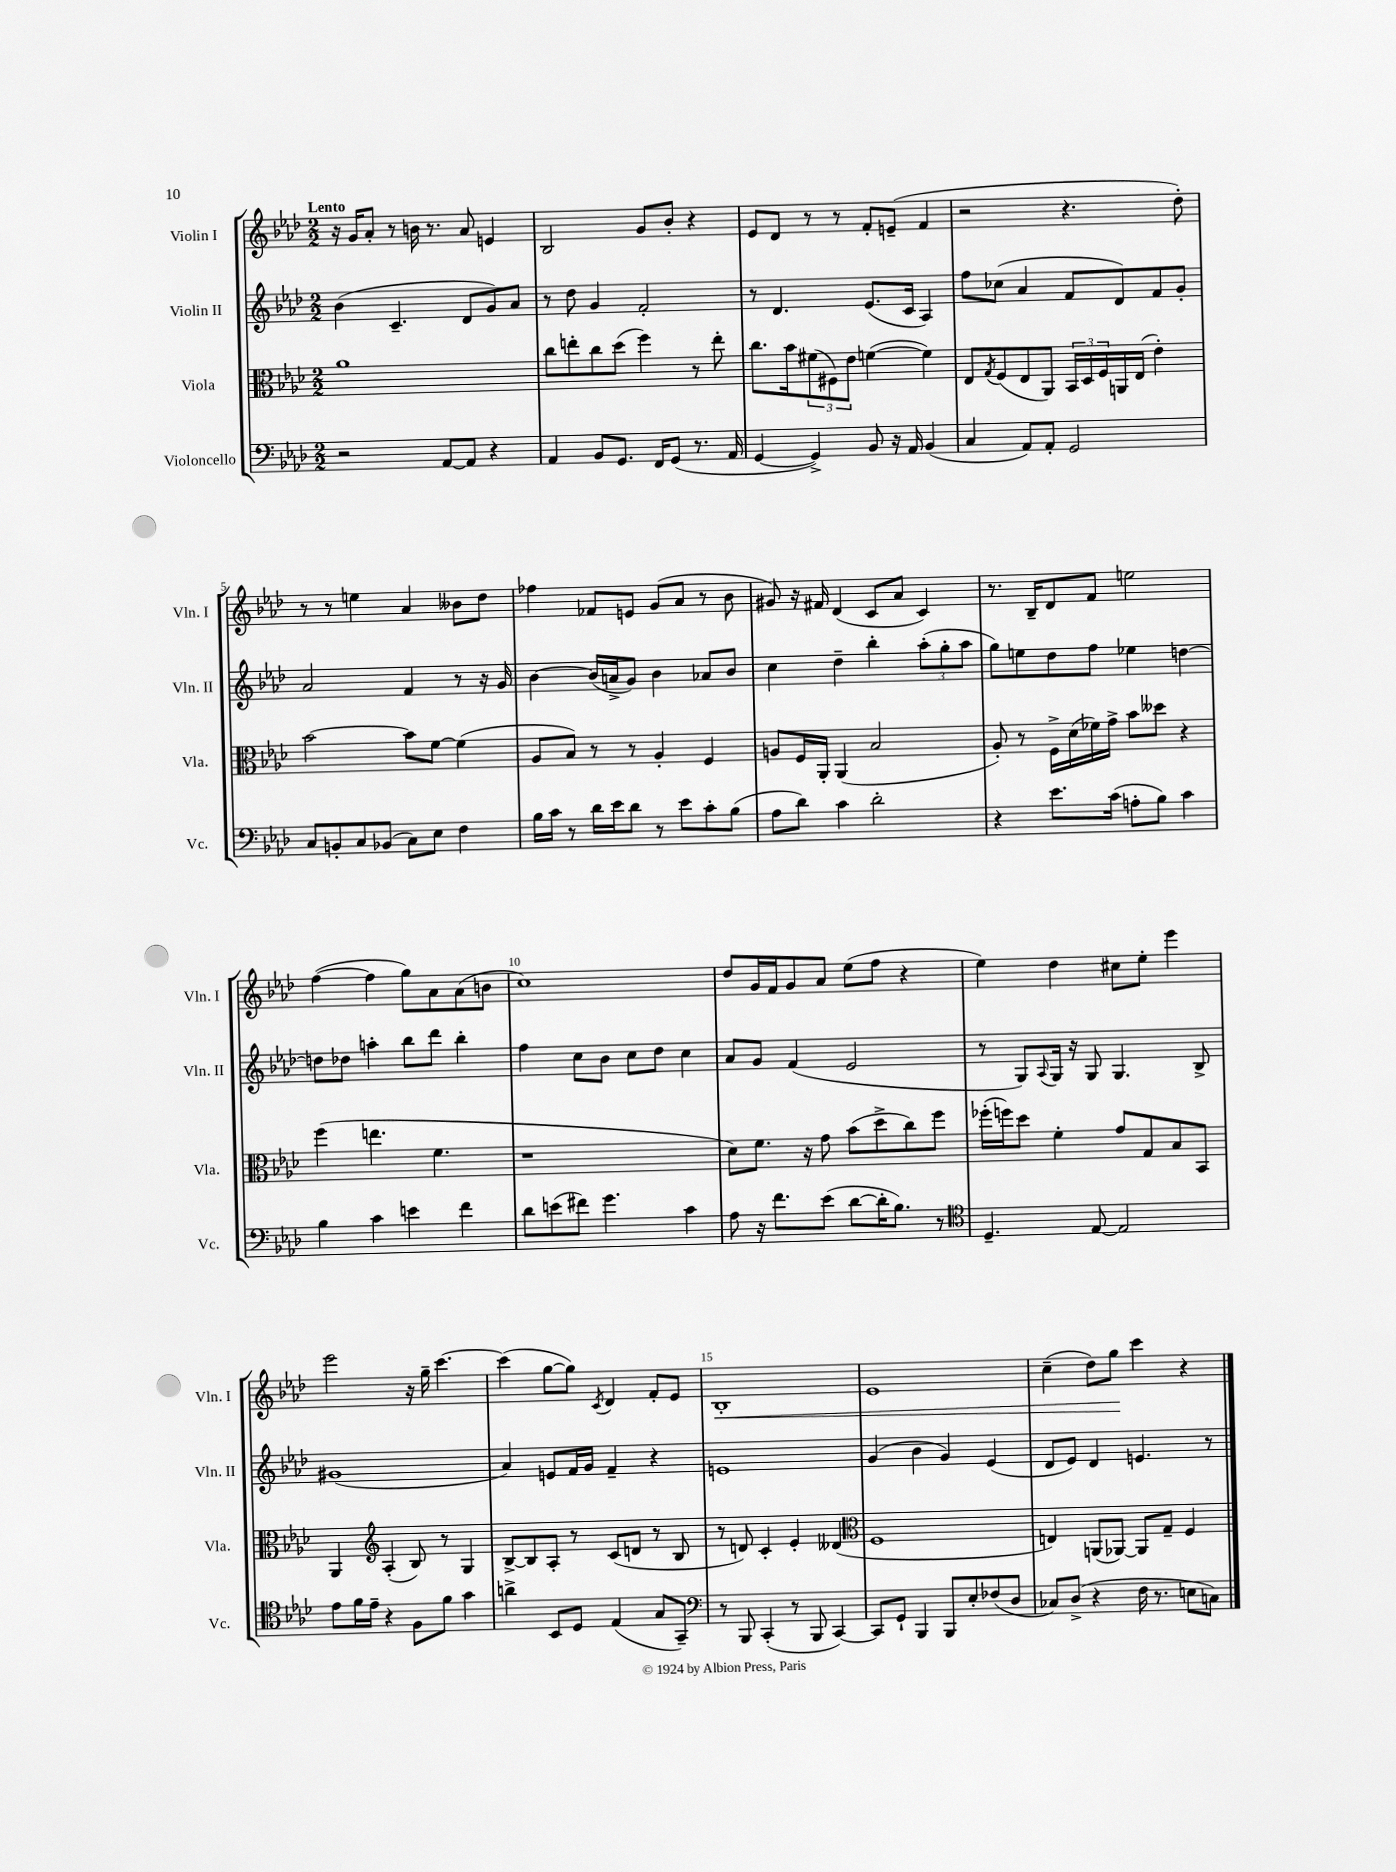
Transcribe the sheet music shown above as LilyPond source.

<<
\new StaffGroup <<
\new Staff = "s0" \with { instrumentName = "Violin I" shortInstrumentName = "Vln. I" } {
    \clef treble \key aes \major \numericTimeSignature \time 2/2 \tempo "Lento"
    r16 g'16 aes'8-. r8 b'16 r8. aes'8 e'4 |
    bes2 g'8 bes'8-. r4 |
    ees'8 des'8 r8 r8 f'8-. e'8--( f'4 |
    r2 r4. des''8-.) |
    r8 r8 e''4 aes'4 beses'8 des''8 |
    fes''4 fes'8 e'8 g'8( aes'8 r8 bes'8 |
    gis'8) r16 fis'16 des'4( c'8 aes'8 c'4) |
    r8. bes16-- des'8 f'8 e''2 |
    f''4~( f''4 g''8) aes'8 aes'8( b'8 |
    c''1) |
    des''8 g'16 f'16 g'8 aes'8 ees''8( f''8 r4 |
    ees''4) des''4 cis''8 ees''8-. ees'''4 |
    ees'''2 r16 g''16-- c'''4.~ |
    c'''4( g''8~ g''8) \acciaccatura { c'8 } des'4 f'8-. ees'8 |
    bes1-.\< |
    ees'1 |
    c''4--( des''8) g''8\! c'''4 r4 \bar "|." |
}
\new Staff = "s1" \with { instrumentName = "Violin II" shortInstrumentName = "Vln. II" } {
    \clef treble \key aes \major \numericTimeSignature \time 2/2
    bes'4( c'4.-- des'8 g'8) aes'8 |
    r8 des''8 g'4 f'2-. |
    r8 des'4. ees'8.( c'16 aes4) |
    f''8 ces''8( aes'4 f'8 des'8) f'8 g'8-. |
    aes'2 f'4 r8 r16 g'16 |
    bes'4~ bes'16( a'16-> g'8) bes'4 aes'8 bes'8 |
    c''4 des''4-- bes''4-. \tuplet 3/2 { aes''8-.( g''8-. aes''8 } |
    g''8) e''8 des''8 f''8 ees''4 d''4~ |
    d''8 des''8 a''4-. bes''8 des'''8 bes''4-. |
    f''4 c''8 bes'8 c''8 des''8 c''4 |
    aes'8 g'8 f'4( ees'2 |
    r8 g8) \appoggiatura { aes8 } g16 r16 g8 g4. bes8-> |
    gis'1( |
    aes'4) e'8 f'16 g'16 f'4-- r4 |
    e'1 |
    g'4( bes'4 g'4) ees'4( |
    des'8 ees'8) des'4 e'4. r8 \bar "|." |
}
\new Staff = "s2" \with { instrumentName = "Viola" shortInstrumentName = "Vla." } {
    \clef alto \key aes \major \numericTimeSignature \time 2/2
    aes'1 |
    c''8 e''8-. c''8 des''8( f''4) r8 e''8-. |
    c''8. bes'16 \tuplet 3/2 { fis'8( fis8) ees'8 } f'4~( f'4) |
    ees8 \acciaccatura { g8 } f8( ees8 aes,8) \tuplet 3/2 { bes,16 des16 f16 } a,16 ees16( ees'4-.) |
    bes'2~ bes'8 f'8~ f'4( |
    aes8 bes8) r8 r8 aes4-. f4 |
    a8 f16 aes,16-. aes,4( bes2 |
    aes8-.) r8 f16-> des'16( fes'16) g'16-> bes'8 deses''8 r4 |
    f''4( e''4. f'4. |
    r1 |
    des'8) f'8. r16 g'8 bes'8( des''8-> c''8) f''8 |
    fes''16-.( f''16) des''8 f'4-. g'8 g8 bes8 bes,8 |
    aes,4 \clef treble aes4-.( bes8) r8 g4 |
    bes8~-> bes8 aes8-. r8 c'8( d'8 r8 bes8 |
    r8 d'8) c'4-. ees'4-. deses'4( |
    \clef alto f1 |
    e4) a,8( aes,8~) aes,8 g8-- f4 \bar "|." |
}
\new Staff = "s3" \with { instrumentName = "Violoncello" shortInstrumentName = "Vc." } {
    \clef bass \key aes \major \numericTimeSignature \time 2/2
    r2 aes,8~ aes,8 r4 |
    aes,4 bes,8 g,8. f,16 g,8( r8. aes,16 |
    g,4~ g,4->) bes,8 r16 aes,16 bes,4( |
    c4 aes,8) aes,8-. g,2 |
    c8 b,8-. c8 bes,8( c8) ees8 f4 |
    bes16 c'16 r8 des'16 ees'16 des'8 r8 ees'8 c'8-. bes8( |
    aes8 des'8) c'4 des'2-. |
    r4 ees'8. c'16( a8-. bes8) c'4 |
    bes4 c'4 e'4 f'4 |
    des'8 e'8( fis'8) g'4. c'4 |
    aes8 r16 f'8. ees'8( des'8~ des'16-. bes8.) r8 |
    \clef tenor des4.-- ees8~ ees2 |
    ees'8 f'16 ees'16-- r4 f8 f'8 g'4 |
    a'4-> bes,8 des8 ees4( g8 g,8--) |
    \clef bass r8 bes,,8 c,4-.( r8 bes,,8 c,4~) |
    c,8 g,8-! bes,,4 bes,,8 ees8-. fes8( des8 |
    ces8) des8->( r4 f16 r8. e8 c8) \bar "|." |
}
>>
>>
\layout { \context { \Score \override BarNumber.break-visibility = ##(#f #t #t) barNumberVisibility = #(every-nth-bar-number-visible 5) } }
